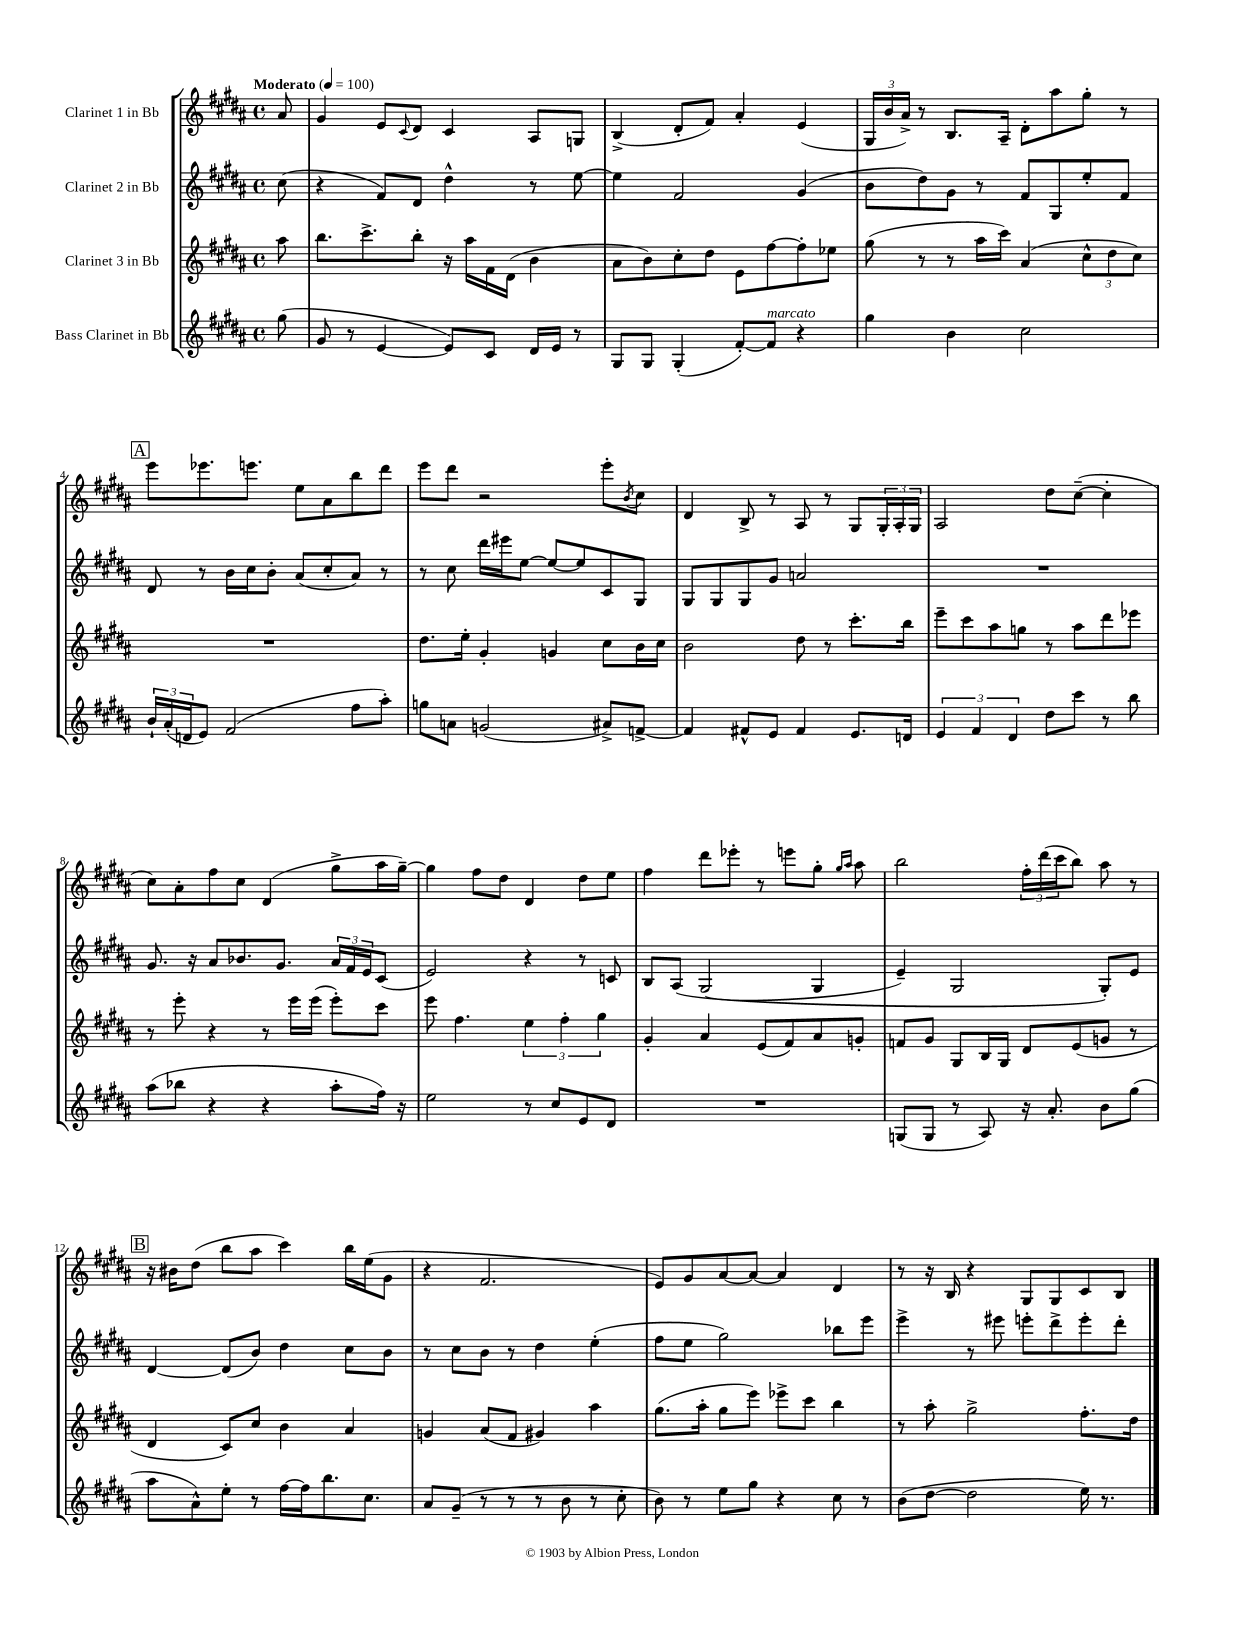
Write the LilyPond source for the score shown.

<<
\new StaffGroup <<
\new Staff = "s0" \with { instrumentName = "Clarinet 1 in Bb" } {
    \clef treble \key b \major \defaultTimeSignature \time 4/4 \partial 8 \tempo "Moderato" 4 = 100
    ais'8 |
    gis'4 e'8 \appoggiatura { cis'8 } dis'8 cis'4 ais8 g8 |
    b4->( dis'8-. fis'8) ais'4-. e'4( |
    \tuplet 3/2 { gis16 b'16 ais'16->) } r8 b8. ais16-- dis'8-. ais''8 gis''8-. r8 |
    \mark \markup { \box "A" } e'''8 ees'''8. e'''8. e''8 ais'8 b''8 dis'''8 |
    e'''8 dis'''8 r2 e'''8-. \acciaccatura { b'8 } cis''8 |
    dis'4 b8-> r8 ais8 r8 gis8 \tuplet 3/2 { gis16-. ais16-. gis16 } |
    ais2 dis''8 cis''8~--( cis''4-. |
    cis''8) ais'8-. fis''8 cis''8 dis'4( gis''8-> ais''16 gis''16~--) |
    gis''4 fis''8 dis''8 dis'4 dis''8 e''8 |
    fis''4 dis'''8 ees'''8-. r8 e'''8 gis''8-. \grace { gis''16 ais''16 } ais''8 |
    b''2 \tuplet 3/2 { fis''16-. dis'''16( cis'''16 } b''8) ais''8 r8 |
    \mark \markup { \box "B" } r16 bis'16 dis''8( b''8 ais''8 cis'''4) b''16 e''16( gis'8 |
    r4 fis'2. |
    e'8) gis'8 ais'8~ ais'8~ ais'4 dis'4 |
    r8 r16 b16 r4 gis8 gis8 cis'8 b8 \bar "|." |
}
\new Staff = "s1" \with { instrumentName = "Clarinet 2 in Bb" } {
    \clef treble \key b \major \defaultTimeSignature \time 4/4 \partial 8
    cis''8( |
    r4 fis'8) dis'8 dis''4-^ r8 e''8~ |
    e''4 fis'2 gis'4( |
    b'8 dis''8) gis'8 r8 fis'8 gis8 e''8-. fis'8 |
    \mark \markup { \box "A" } dis'8 r8 b'16 cis''16 b'8-. ais'8( cis''8-. ais'8) r8 |
    r8 cis''8 dis'''16 eis'''16 e''8~ e''8~ e''8 cis'8 gis8 |
    gis8 gis8 gis8 gis'8 a'2 |
    R1 |
    gis'8. r16 ais'8 bes'8. gis'8. \tuplet 3/2 { ais'16 fis'16 e'16 } cis'8( |
    e'2) r4 r8 c'8 |
    b8 ais8\( gis2( gis4 |
    e'4--) gis2 gis8-.\) e'8 |
    \mark \markup { \box "B" } dis'4~ dis'8( b'8) dis''4 cis''8 b'8 |
    r8 cis''8 b'8 r8 dis''4 e''4-.( |
    fis''8 e''8 gis''2) bes''8 e'''8 |
    e'''4-> r8 eis'''8 e'''8-. dis'''8-> e'''8-. dis'''8-. \bar "|." |
}
\new Staff = "s2" \with { instrumentName = "Clarinet 3 in Bb" } {
    \clef treble \key b \major \defaultTimeSignature \time 4/4 \partial 8
    ais''8 |
    b''8. cis'''8.-> b''8-. r16 ais''16 fis'16 dis'16( b'4 |
    ais'8 b'8) cis''8-. dis''8 e'8 fis''8~ fis''8-. ees''8 |
    gis''8( r8 r8 ais''16 cis'''16) ais'4( \tuplet 3/2 { cis''8-^ dis''8 cis''8) } |
    \mark \markup { \box "A" } R1 |
    dis''8. e''16-. gis'4-. g'4 cis''8 b'16 cis''16 |
    b'2 dis''8 r8 cis'''8.-. b''16 |
    e'''8-- cis'''8 ais''8 g''8 r8 ais''8 dis'''8 ees'''8 |
    r8 e'''8-. r4 r8 e'''16 e'''16( e'''8-.) cis'''8 |
    e'''8 fis''4. \tuplet 3/2 { e''4 fis''4-. gis''4 } |
    gis'4-. ais'4 e'8( fis'8) ais'8 g'8-. |
    f'8 gis'8 gis8 b16 gis16 dis'8 e'8( g'8 r8 |
    \mark \markup { \box "B" } dis'4 cis'8) cis''8 b'4 ais'4 |
    g'4 ais'8( fis'8 gis'4) ais''4 |
    gis''8.( ais''16-. gis''8 e'''8) ees'''8-> cis'''8 b''4 |
    r8 ais''8-. gis''2-> fis''8.-. dis''16 \bar "|." |
}
\new Staff = "s3" \with { instrumentName = "Bass Clarinet in Bb" } {
    \clef treble \key b \major \defaultTimeSignature \time 4/4 \partial 8
    gis''8( |
    gis'8 r8 e'4~ e'8) cis'8 dis'16 e'16 r8 |
    gis8 gis8 gis4-.( fis'8~-.) fis'8^\markup { \italic "marcato" } r4 |
    gis''4 b'4 cis''2 |
    \mark \markup { \box "A" } \tuplet 3/2 { b'16-! ais'16-.( d'16 } e'8) fis'2( fis''8 ais''8-.) |
    g''8 a'8 g'2( ais'8->) f'8~-> |
    f'4 fis'8-^ e'8 fis'4 e'8. d'16 |
    \tuplet 3/2 { e'4 fis'4 dis'4 } dis''8 cis'''8 r8 b''8 |
    ais''8( bes''8 r4 r4 ais''8-. fis''16) r16 |
    e''2 r8 cis''8 e'8 dis'8 |
    R1 |
    g8( g8 r8 ais8) r16 ais'8.-. b'8 gis''8( |
    \mark \markup { \box "B" } ais''8 ais'8-^) e''8-. r8 fis''16~ fis''16 b''8. cis''8. |
    ais'8 gis'8--( r8 r8 r8 b'8 r8 cis''8-. |
    b'8) r8 e''8 gis''8 r4 cis''8 r8 |
    b'8( dis''8~ dis''2 e''16) r8. \bar "|." |
}
>>
>>
